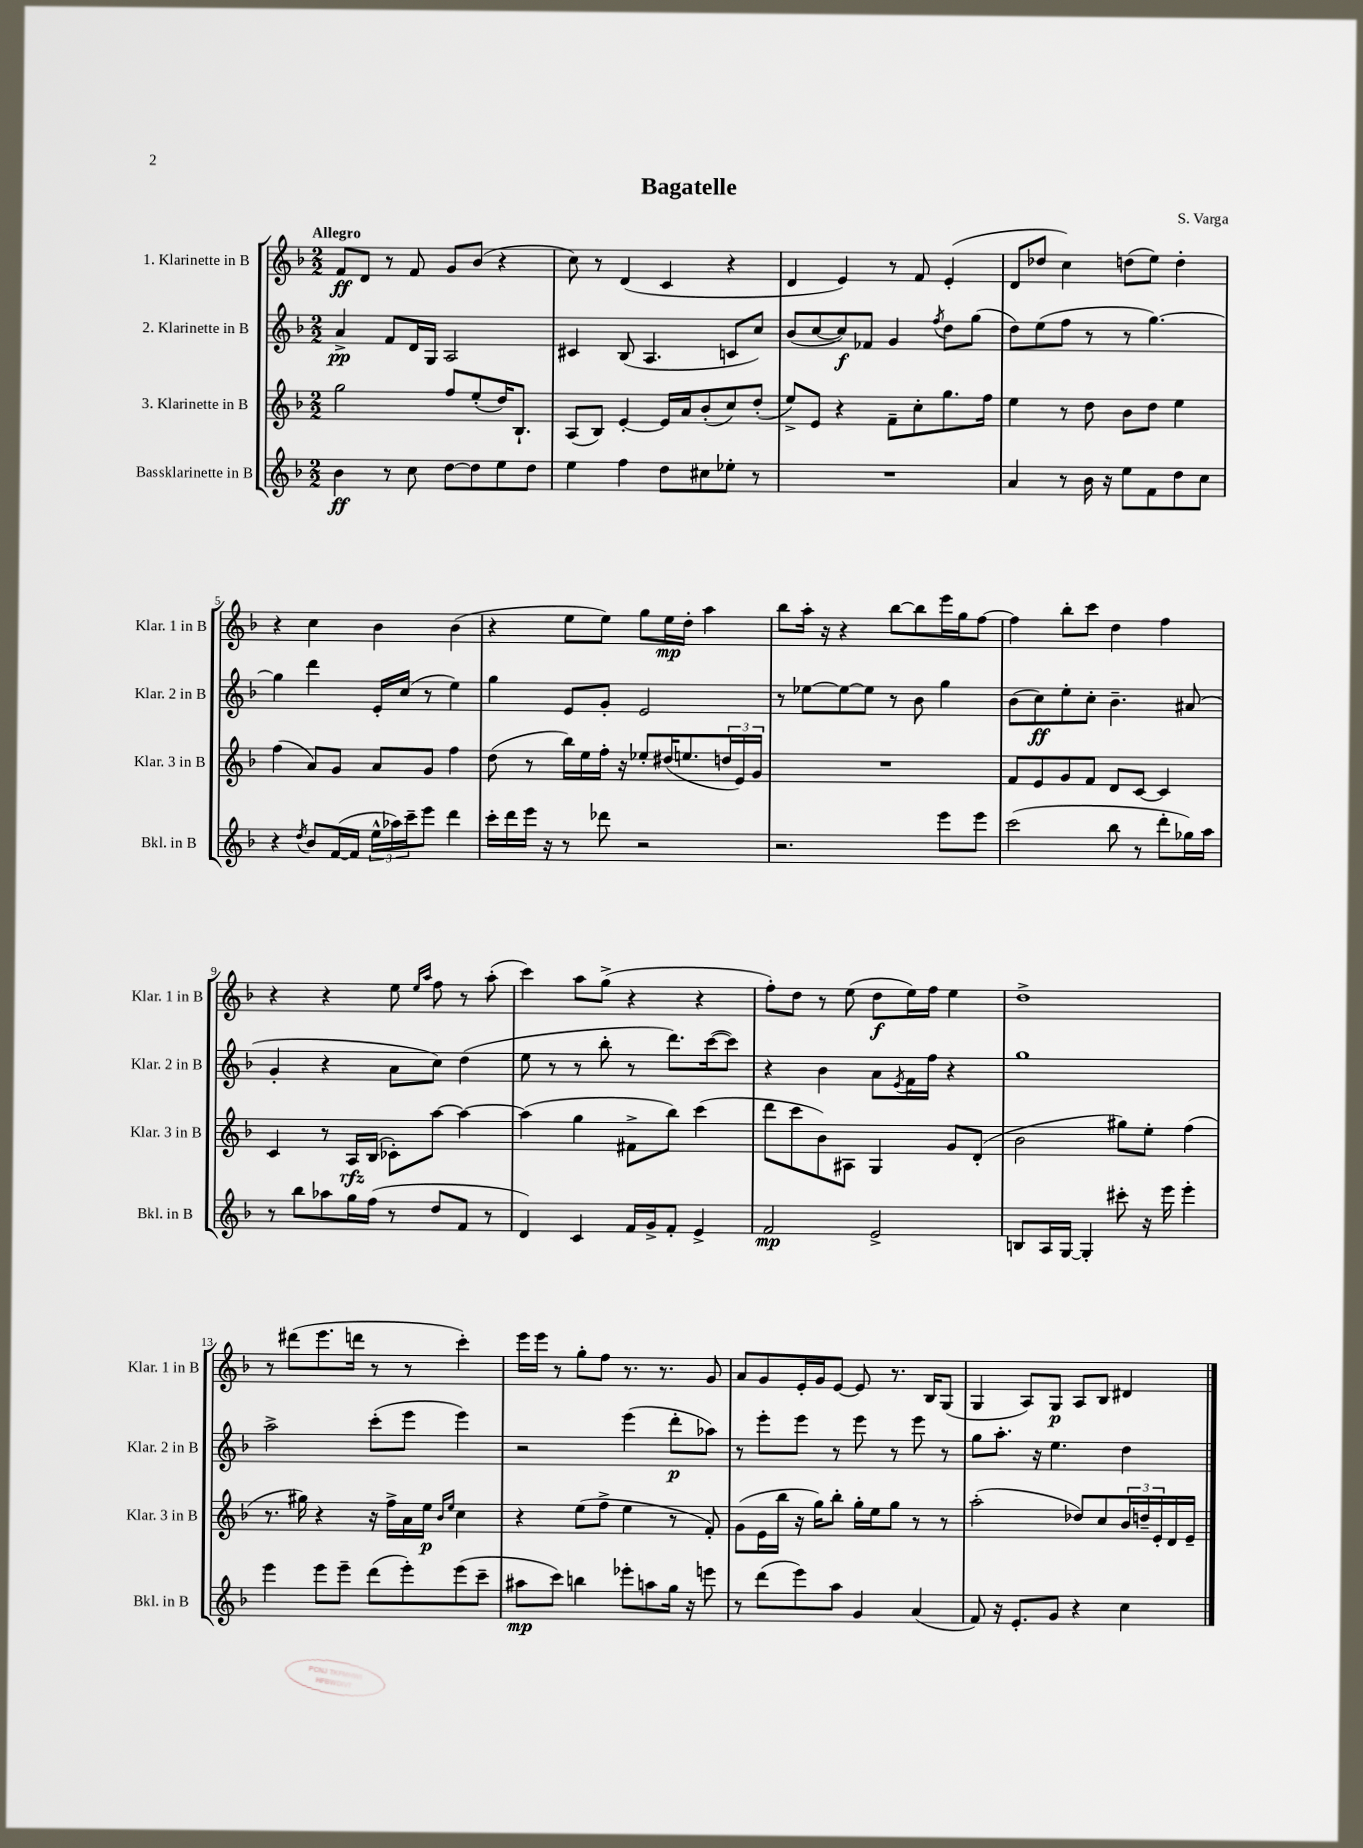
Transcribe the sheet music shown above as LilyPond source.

\header { title = "Bagatelle" composer = "S. Varga" }
<<
\new StaffGroup <<
\new Staff = "s0" \with { instrumentName = "1. Klarinette in B" shortInstrumentName = "Klar. 1 in B" } {
    \clef treble \key f \major \numericTimeSignature \time 2/2 \tempo "Allegro"
    f'8\ff d'8 r8 f'8 g'8 bes'8( r4 |
    c''8) r8 d'4( c'4 r4 |
    d'4 e'4) r8 f'8 e'4-.( |
    d'8 des''8 c''4) d''8( e''8) d''4-. |
    r4 c''4 bes'4 bes'4( |
    r4 e''8 e''8) g''8 e''16\mp d''16-. a''4 |
    bes''8 a''16-. r16 r4 bes''8~ bes''8 e'''16 g''16 f''8~ |
    f''4 bes''8-. c'''8 d''4 f''4 |
    r4 r4 e''8 \grace { e''16 a''16 } f''8 r8 a''8-.( |
    c'''4) a''8 g''8->( r4 r4 |
    f''8-.) d''8 r8 e''8( d''8\f e''16) f''16 e''4 |
    d''1-> |
    r8 dis'''8( e'''8. d'''16 r8 r8 c'''4-.) |
    e'''16 e'''16 r8 g''8-. f''8 r8. r8. g'8 |
    a'8 g'8 e'16-. g'16 e'8~ e'8 r8. bes16 g8( |
    g4 a8) g8\p a8 bes8 dis'4 \bar "|." |
}
\new Staff = "s1" \with { instrumentName = "2. Klarinette in B" shortInstrumentName = "Klar. 2 in B" } {
    \clef treble \key f \major \numericTimeSignature \time 2/2
    a'4->\pp f'8 d'16 g16 a2 |
    cis'4 bes8( a4. c'8 c''8) |
    bes'8( c''8~ c''8\f) fes'8 g'4 \acciaccatura { f''8 } d''8 g''8( |
    d''8) e''8( f''8 r8 r8 g''4.~) |
    g''4 d'''4 e'16-. c''16( r8 e''4) |
    g''4 e'8 g'8-. e'2 |
    r8 ees''8~ ees''8~ ees''8 r8 bes'8 g''4 |
    bes'8( c''8\ff) e''8-. c''8-. bes'4.-- ais'8( |
    g'4-. r4 a'8 c''8) d''4( |
    e''8 r8 r8 bes''8-. r8 d'''8.) c'''16~( c'''8) |
    r4 bes'4 a'8 \acciaccatura { e'8 } f'16 f''16 r4 |
    g''1 |
    a''2-> c'''8-.( e'''8 e'''4) |
    r2 e'''4( d'''8-.\p aes''8) |
    r8 e'''8-. e'''8 r8 e'''8 r8 e'''8 r8 |
    g''8 a''8.-. r16 e''4. d''4 \bar "|." |
}
\new Staff = "s2" \with { instrumentName = "3. Klarinette in B" shortInstrumentName = "Klar. 3 in B" } {
    \clef treble \key f \major \numericTimeSignature \time 2/2
    g''2 f''8 e''8-.( d''16) bes8.-! |
    a8( bes8) e'4~-. e'16 a'16 bes'8-.( c''8) d''8-.( |
    e''8->) e'8 r4 f'8-- c''8-. g''8. f''16 |
    e''4 r8 d''8 bes'8 d''8 e''4 |
    f''4( a'8) g'8 a'8 g'8 f''4 |
    d''8( r8 bes''16) e''16 f''16-. r16 ees''8-. dis''16( e''8. \tuplet 3/2 { d''16 e'16) g'16 } |
    R1 |
    f'8 e'8 g'8 f'8 d'8 c'8~ c'4 |
    c'4 r8 a16\rfz bes16( ces'8-.) a''8~ a''4~ |
    a''4( g''4 fis'8-> bes''8) c'''4( |
    d'''8 c'''8 bes'8) ais8 g4 g'8 d'8-.( |
    bes'2 gis''8) e''8-. f''4( |
    r8. gis''16) r4 r16 f''16-> a'16 e''16\p \grace { bes'16 e''16 } c''4 |
    r4 e''8( f''8-> e''4 r8 f'8-.) |
    g'8( e'16 bes''16 r16 g''16) bes''8-. g''16-. e''16 g''8 r8 r8 |
    a''2-.( des''8) c''8 \tuplet 3/2 { bes'16 d''16-- e'16-. } d'16 e'16-- \bar "|." |
}
\new Staff = "s3" \with { instrumentName = "Bassklarinette in B" shortInstrumentName = "Bkl. in B" } {
    \clef treble \key f \major \numericTimeSignature \time 2/2
    bes'4\ff r8 c''8 d''8~ d''8 e''8 d''8 |
    e''4 f''4 d''8 cis''8 ees''8-. r8 |
    R1 |
    a'4 r8 bes'16 r16 e''8 f'8 d''8 c''8 |
    r4 \acciaccatura { d''8 } bes'8 f'16~( f'16 \tuplet 3/2 { e''16-^ aes''16) c'''16-- } e'''8 d'''4 |
    c'''16-. d'''16 e'''16 r16 r8 des'''8 r2 |
    r2. e'''8 e'''8 |
    c'''2( bes''8 r8 d'''8-. ges''16) a''16 |
    r8 bes''8 aes''8 g''16 f''16( r8 d''8 f'8 r8 |
    d'4) c'4 f'16 g'16-> f'8-. e'4-> |
    f'2\mp e'2-> |
    b8 a16 g16~ g4-. cis'''8-. r16 e'''16 e'''4-. |
    e'''4 e'''8 e'''8-- d'''8( e'''8-.) e'''8( c'''8-- |
    ais''8\mp c'''8) b''4 ees'''8-. a''8 g''16 r16 e'''8 |
    r8 d'''8( e'''8) a''8 g'4 a'4( |
    f'8) r16 e'8.-. g'8 r4 c''4 \bar "|." |
}
>>
>>
